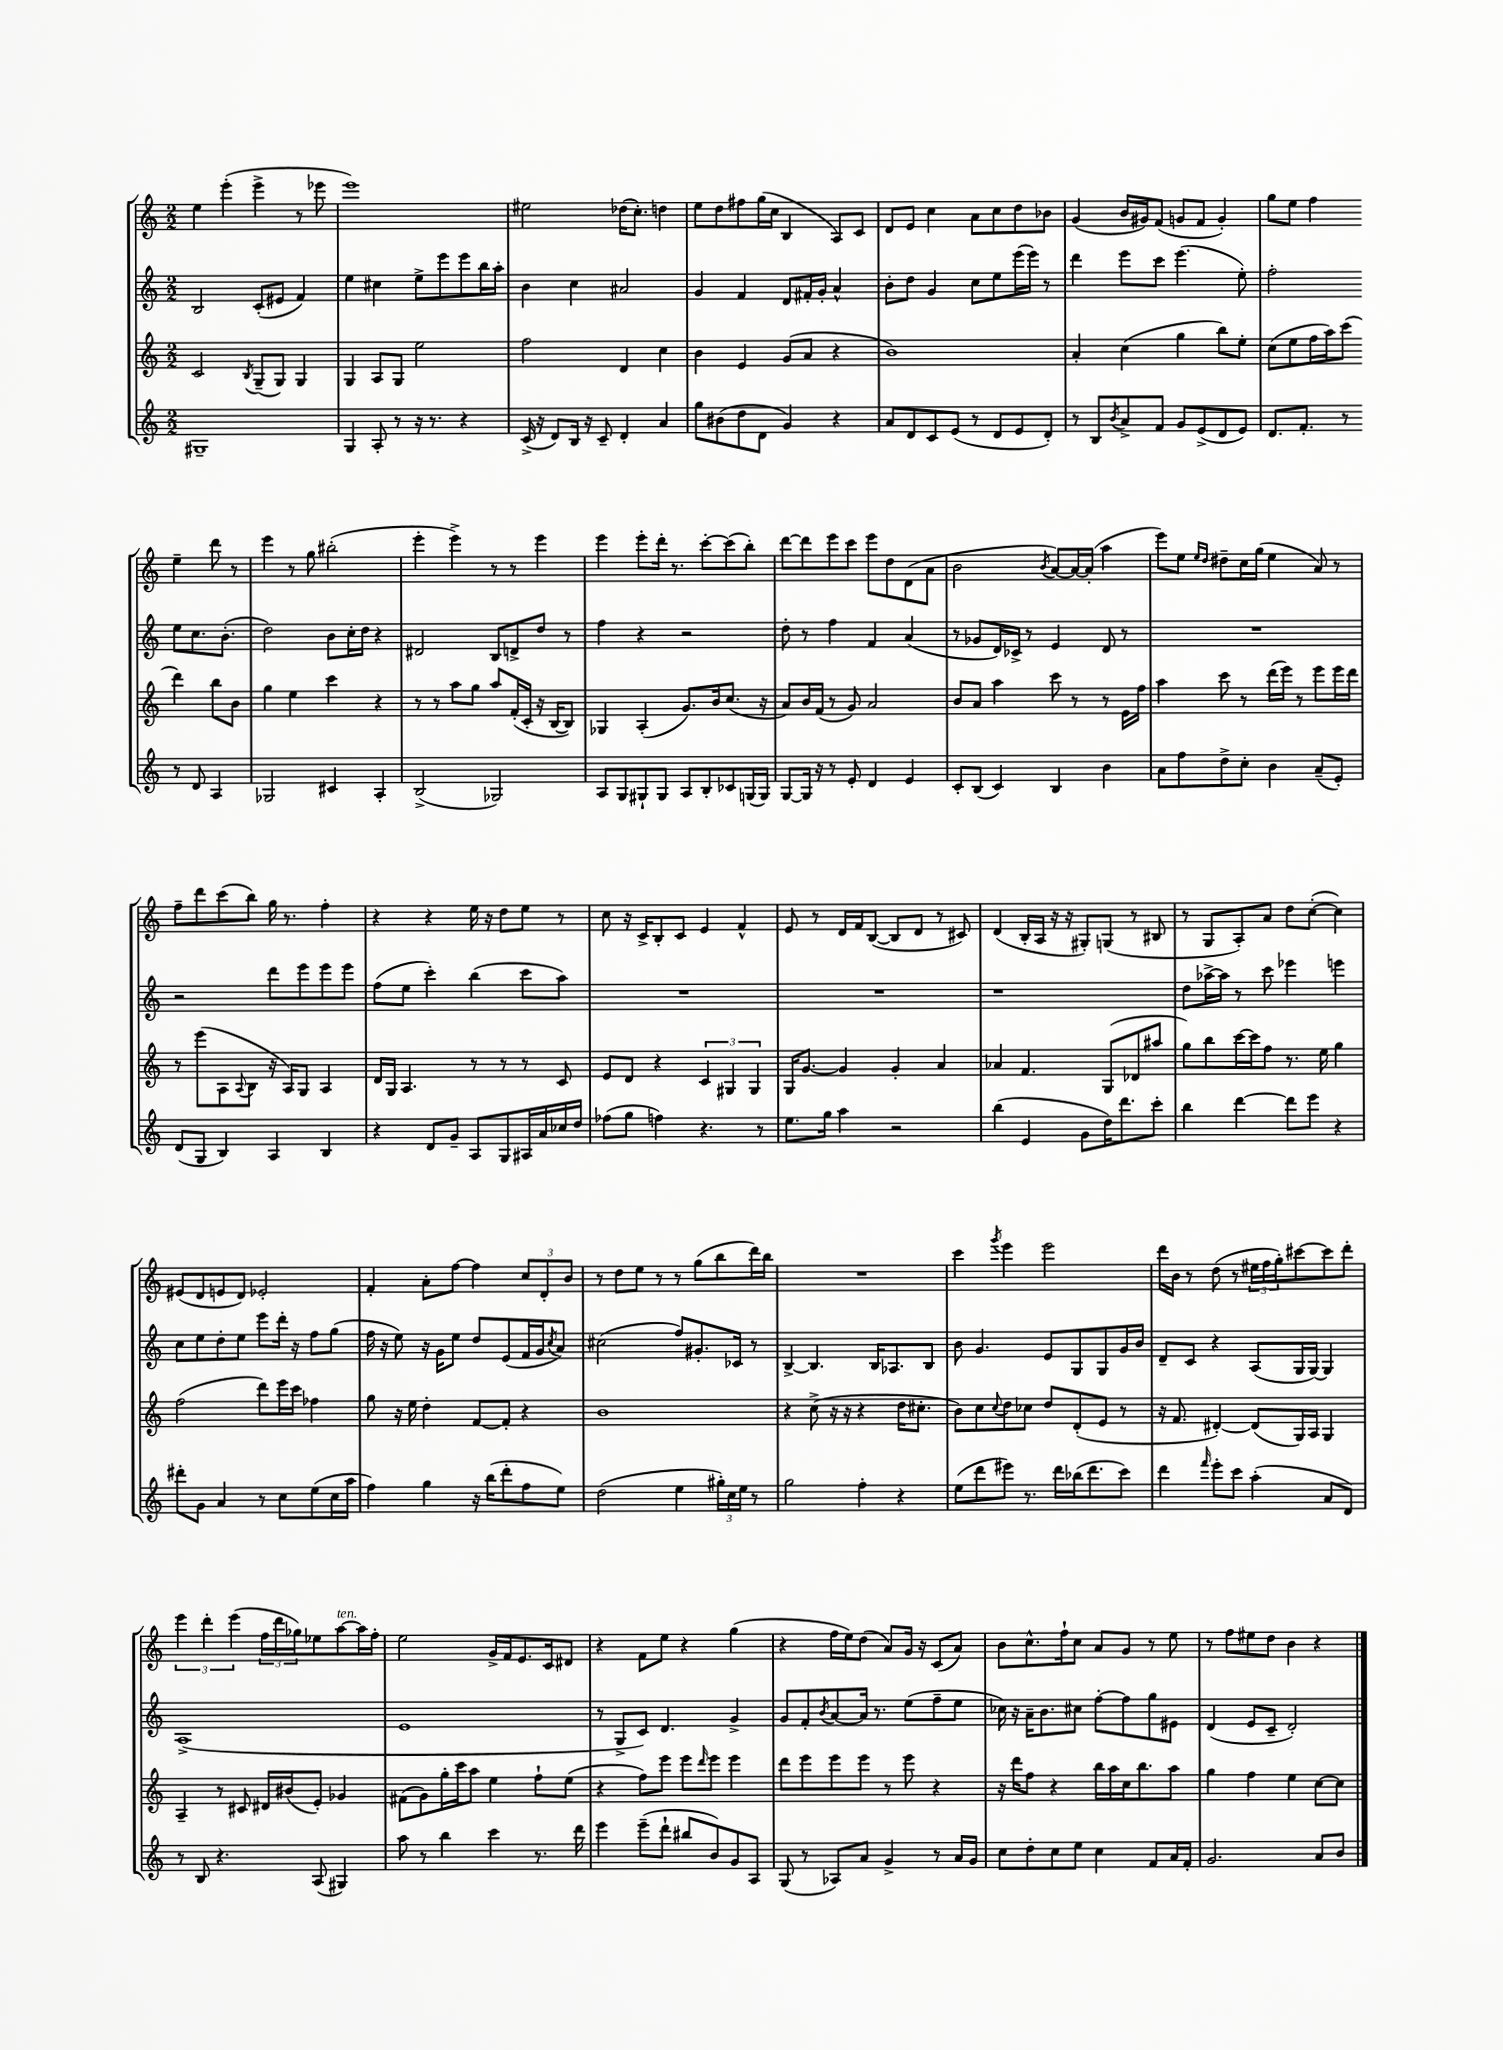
<<
\new StaffGroup <<
\new Staff = "s0" {
    \clef treble \key c \major \numericTimeSignature \time 2/2
    e''4 e'''4-.( e'''4-> r8 ees'''8 |
    e'''1) |
    eis''2 des''16( c''8.-.) d''4 |
    e''8 d''8 fis''8 g''16( c''16 b4 a8) c'8 |
    d'8 e'8 c''4 a'8 c''8 d''8 bes'8 |
    g'4( b'16 gis'16) f'8( g'8 f'8 g'4-.) |
    g''8 e''8 f''4 e''4-- d'''8 r8 |
    e'''4 r8 g''8 bis''2-.( |
    e'''4-. e'''4->) r8 r8 e'''4 |
    e'''4 e'''8-. d'''16-. r8. c'''8~-. c'''8( b''8-.) |
    d'''8~ d'''8 e'''8 c'''8 e'''8 d''8 d'8( a'8 |
    b'2 \acciaccatura { b'8 } a'8~) a'16~ a'16-.( a''4 |
    e'''8) e''8 \grace { e''16 d''16 } dis''8-- c''16 g''16( e''4 a'8) r8 |
    f''8-- d'''8 c'''8( b''8) g''16 r8. f''4-. |
    r4 r4 e''16 r16 d''8 e''8 r8 |
    c''8 r16 c'16-> b8-. c'8 e'4 f'4-^ |
    e'8 r8 d'16 f'16 b8~( b8 d'8 r8 cis'8) |
    d'4( b16-. a16 r16 r16 gis8-.) g8( r8 bis8 |
    r8 g8 a8-.) a'8 d''8 c''8~-.( c''4) |
    eis'8( d'8 e'8 d'8) ees'2-. |
    f'4-. a'8-. f''8~ f''4 \tuplet 3/2 { c''8 d'8-. b'8 } |
    r8 d''8 e''8 r8 r8 g''8( b''8 d'''16) b''16 |
    R1 |
    c'''4 \acciaccatura { g'''8 } e'''4 e'''2 |
    d'''16 b'16 r8 d''8( r8 \tuplet 3/2 { eis''16 f''16 g''16-.) } cis'''8~ cis'''8 d'''8-. |
    \tuplet 3/2 { e'''4 d'''4-. e'''4( } \tuplet 3/2 { f''16 d'''16 ges''16) } ees''8 a''8~^\markup { \italic "ten." } a''16 f''16-. |
    e''2 g'16-> f'16 e'8. c'16 dis'8 |
    r4 f'8 e''8 r4 g''4( |
    r4 f''16 e''16) d''8( a'8) g'16 r16 c'8( a'8) |
    b'8 c''8.-^ f''16-! c''8 a'8 g'8 r8 e''8 |
    r8 f''8 eis''8 d''8 b'4 r4 \bar "|." |
}
\new Staff = "s1" {
    \clef treble \key c \major \numericTimeSignature \time 2/2
    b2 c'8-.( eis'8 f'4) |
    e''4 cis''4 e''8-> e'''8 e'''8 b''16 a''16-. |
    b'4 c''4 ais'2 |
    g'4 f'4 d'8 fis'16-. g'16-. a'4-^ |
    b'8-. d''8 g'4 c''8 e''8 e'''16( e'''16) r8 |
    d'''4 e'''8 c'''8 e'''4.( e''8-.) |
    f''2-. e''8 c''8. b'8.-.( |
    d''2) b'8 c''16-. d''16 r4 |
    dis'2 b8 d'8-> d''8 r8 |
    f''4 r4 r2 |
    d''8-. r8 f''4 f'4 a'4( |
    r8 ges'8 d'16) ces'16-> r8 e'4 d'8 r8 |
    R1 |
    r2 d'''8 e'''8 e'''8 e'''8 |
    f''8( e''8 c'''4-.) b''4( c'''8 a''8) |
    R1 |
    R1 |
    r1 |
    d''8 aes''16~-> aes''16 r8 c'''8 ees'''4 e'''4 |
    c''8 e''8 d''8-. e''8 e'''8 d'''16-. r16 f''8 g''8( |
    f''16 r16 e''8) r16 g'16 e''8 d''8 e'8( f'16 g'16 \acciaccatura { c''8 } a'8) |
    cis''2( f''8) gis'8.-. ces'16 r8 |
    b4~-> b4. b16 aes8. b8 |
    b'8 g'4. e'8 g8 g8 g'16 b'16 |
    d'8-- c'8 r4 a8( g16 g16~) g4 |
    a1->( |
    e'1 |
    r8 g8-> c'8) d'4. g'4-> |
    g'8 f'8-. \acciaccatura { b'8 } a'8~ a'16 r8. e''8( f''8-- e''8 |
    ces''16) r16 a'16-- b'8. cis''8 f''8~-. f''8 g''8 eis'8 |
    d'4( e'8 c'8-- d'2-.) \bar "|." |
}
\new Staff = "s2" {
    \clef treble \key c \major \numericTimeSignature \time 2/2
    c'2 \acciaccatura { b8 } g8--( g8) g4 |
    g4 a8 g8 e''2 |
    f''2 d'4 c''4 |
    b'4 e'4 g'8( a'8 r4 |
    b'1) |
    a'4-. c''4( g''4 b''8) e''8-. |
    c''8( e''8 f''16 a''16) c'''8( d'''4) b''8 b'8 |
    g''4 e''4 c'''4 r4 |
    r8 r8 a''8 g''8 a''8 f'16-.( c'16-. r16 b16~ b8) |
    ges4 a4-.( g'8.) b'16 c''8.( r16 |
    a'8) b'16 f'16( r8 g'8) a'2 |
    b'8 a'8 a''4 c'''8 r8 r8 e'16 f''16 |
    a''4 c'''8 r8 d'''16( e'''16) r8 e'''8 e'''16 d'''16 |
    r8 e'''8( a8 \appoggiatura { a8 } b8 r16 a16) g8 a4 |
    d'16 g16 a4. r8 r8 r8 c'8 |
    e'8 d'8 r4 \tuplet 3/2 { c'4 gis4 gis4 } |
    g16 g'8.~ g'4 g'4-. a'4 |
    aes'4 f'4. g8( des'8 ais''8 |
    g''8) b''8 c'''16~ c'''16 f''8 r8. e''16 g''4 |
    f''2( d'''8) e'''16 c'''16 fes''4 |
    g''8 r16 e''16 d''4-. f'8~ f'8-. r4 |
    b'1 |
    r4 c''8->( r16 r16 r4 d''16 cis''8.-. |
    b'8) c''8 \appoggiatura { c''8 } d''8 ces''8 d''8 d'8-.( e'8 r8 |
    r16 f'8. dis'4~-.) dis'8( g16) a16 g4 |
    a4-- r8 cis'8 dis'16 bis'16( e'8-.) ges'4 |
    fis'8( g'8) g''16-. c'''16 a''8 e''4 f''8-! e''8( |
    r4 f''8) e'''8 e'''8 \grace { d'''16 } e'''8 e'''4 |
    d'''8 e'''8 e'''8 e'''8 r8 e'''8 r4 |
    r16 d'''16 f''8 r4 b''16 a''16 c''16 b''8. a''8 |
    g''4 f''4 e''4 c''8~ c''8 \bar "|." |
}
\new Staff = "s3" {
    \clef treble \key c \major \numericTimeSignature \time 2/2
    gis1-- |
    g4 a8-. r8 r16 r8. r4 |
    c'16->( r16 d'8) b16 r16 c'8-- d'4-. a'4 |
    g''8 bis'8( d''8 d'8 g'4) r4 |
    a'8 d'8 c'8 e'8( r8 d'8 e'8 d'8-.) |
    r8 b8 \acciaccatura { b'8 } a'8-> f'8 g'8 e'8->( d'8 e'8) |
    d'8. f'8.-. r8 r8 d'8 a4 |
    ges2 cis'4 a4-. |
    b2->( ges2) |
    a8 g8 gis8-! gis8 a8 b8-. ces'8 g16( g16) |
    g8~ g16 r16 r8 e'8-. d'4 e'4 |
    c'8-. b8( c'4) b4 b'4 |
    a'8 f''8 d''8-> c''8-. b'4 a'8--( e'8-.) |
    d'8( g8 b4) a4 b4 |
    r4 d'8 g'8-- a8 g8 ais16 a'16 ces''16 d''16 |
    fes''8( g''8 f''4) r4. r8 |
    e''8. g''16 a''4 r2 |
    b''4( e'4 g'8 d''16) d'''8. c'''8-. |
    b''4 d'''4~ d'''8 e'''8 r4 |
    dis'''8-. g'8 a'4 r8 c''8 e''8( c''16 a''16 |
    f''4) g''4 r16 b''16( d'''8-. f''8 e''8) |
    d''2( e''4 \tuplet 3/2 { gis''16-.) c''16 e''16 } r8 |
    g''2 f''4-. r4 |
    e''8( d'''8 eis'''8) r8. d'''16 bes''16( d'''8. c'''8) |
    d'''4 \grace { f'''16 } e'''8-. c'''8 a''4-.( a'8 d'8) |
    r8 b8 r4. a8( gis4) |
    a''8 r8 b''4 c'''4 r8. d'''16 |
    e'''4 e'''8--( d'''8-! bis''8 b'8) g'8 a8 |
    g8( r8 aes8) a'8 g'4-> r8 a'16 g'16 |
    c''8 d''8-. c''8 e''8 c''4 f'8 a'16 f'16-. |
    g'2. a'8 b'8 \bar "|." |
}
>>
>>
\layout { \context { \Score \remove "Bar_number_engraver" } }
